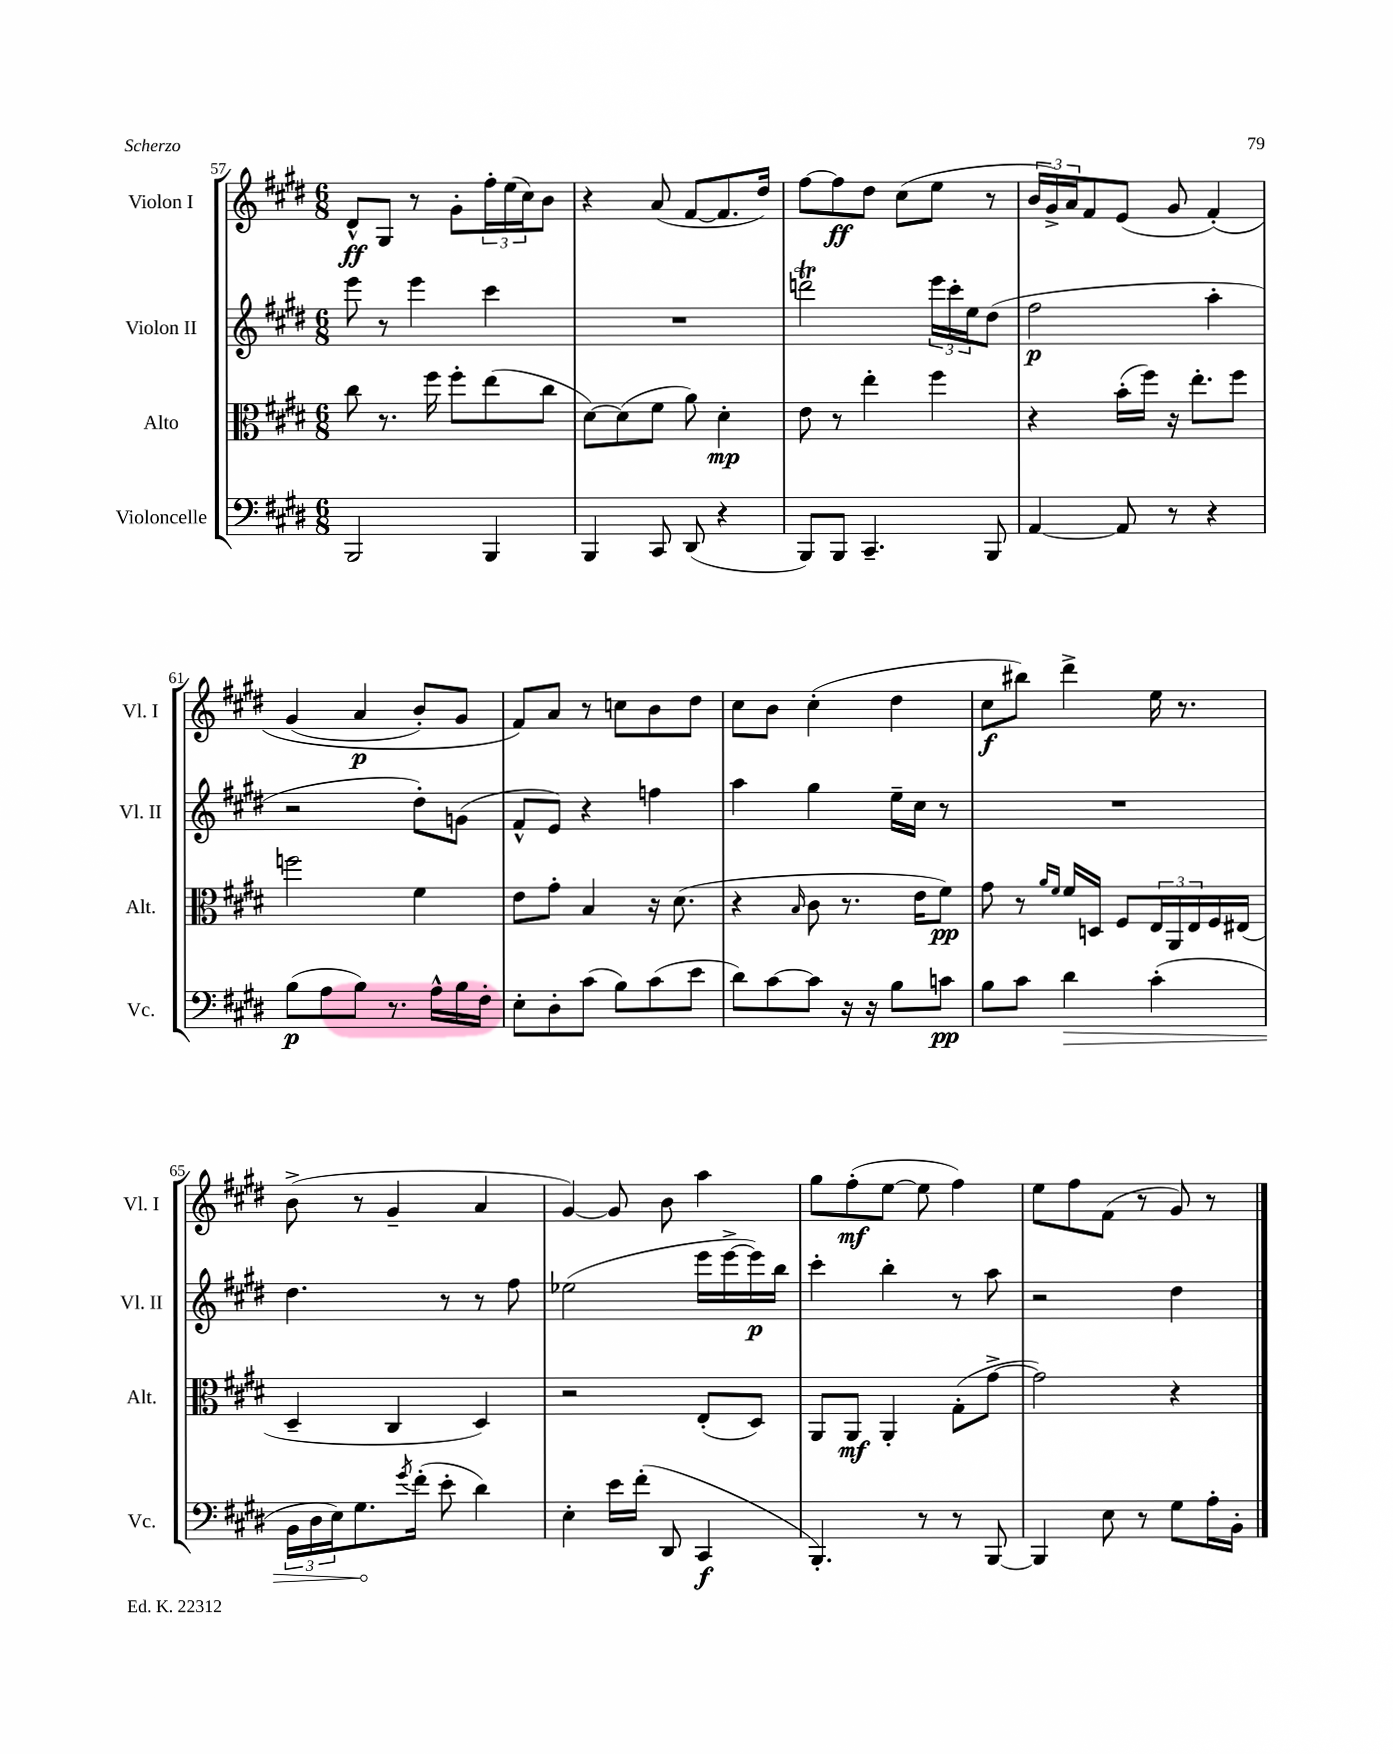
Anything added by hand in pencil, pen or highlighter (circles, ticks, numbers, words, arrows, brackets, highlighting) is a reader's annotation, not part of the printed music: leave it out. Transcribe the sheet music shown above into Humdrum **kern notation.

**kern	**kern	**kern	**kern
*staff4	*staff3	*staff2	*staff1
*clefF4	*clefC3	*clefG2	*clefG2
*k[f#c#g#d#]	*k[f#c#g#d#]	*k[f#c#g#d#]	*k[f#c#g#d#]
*M6/8	*M6/8	*M6/8	*M6/8
2BBB	8cc#	8eee	8d#^^
.	8.r	8r	8G#
.	.	4eee	8r
.	16ff#	.	.
.	8ff#'	.	8g#'
4BBB	(8ee	4ccc#	24ff#'
.	.	.	(24ee
.	.	.	24cc#)
.	8cc#	.	8b
=	=	=	=
4BBB	[8d#)	2.r	4r
.	(8d#]	.	.
8CC#	8f#	.	(8a
(8DD#	8a)	.	[8f#
4r	4d#'	.	8.f#]
.	.	.	16dd#)
=	=	=	=
8BBB)	8e	2ddd	[8ff#
8BBB	8r	.	8ff#]
4.CC#~	4ee'	.	8dd#
.	.	.	(8cc#
.	4ff#	24eee	8ee
.	.	24ccc#'	.
.	.	24ee	.
8BBB	.	(8dd#	8r
=	=	=	=
[4AA	4r	2ff#	24b
.	.	.	24g#^)
.	.	.	24a
.	.	.	8f#
8AA]	(16b'	.	(8e
.	16ff#)	.	.
8r	16r	.	8g#
.	8.ee'	.	.
4r	.	4aa'	&(4f#')
.	8ff#	.	.
=	=	=	=
(8B	2ff	2r	(4g#
8A	.	.	.
8B)	.	.	4a
8.r	.	.	.
.	4f#	8dd#')	8b')
16A^^	.	.	.
16B	.	(8g	8g#
16F#'	.	.	.
=	=	=	=
8E'	8e	8f#^^	8f#&)
8D#'	8g#'	8e)	8a
(8c#	4B	4r	8r
8B)	.	.	8cc
(8c#	16r	4ff	8b
.	(8.d#	.	.
8e	.	.	8dd#
=	=	=	=
8d#)	4r	4aa	8cc#
[8c#	.	.	8b
.	16qqB	.	.
8c#]	8c#	4gg#	(4cc#'
16r	8.r	.	.
16r	.	.	.
8B	.	16ee~	4dd#
.	16e	16cc#	.
8c	8f#)	8r	.
=	=	=	=
8B	8g#	2.r	8cc#
8c#	8r	.	8bb#)
.	16qqa	.	.
.	16qqf#	.	.
4d#	16f#	.	4ddd#^
.	16D	.	.
.	8F#	.	.
(4c#'	24E	.	16ee
.	24AA	.	.
.	.	.	8.r
.	24E	.	.
.	16F#	.	.
.	(16E#	.	.
=	=	=	=
24BB	4D#~	4.dd#	(8b^
24D#	.	.	.
24E)	.	.	.
8.G#	.	.	8r
.	4C#	.	4g#~
8qg#	.	.	.
(16f#'	.	.	.
8e'	.	8r	.
4d#)	4D#)	8r	4a
.	.	8ff#	.
=	=	=	=
4E'	2r	(2ee-	[4g#)
16e	.	.	8g#]
(16f#'	.	.	.
8DD#	.	.	8b
4CC#	(8E'	16eee	4aa
.	.	[16eee^	.
.	8D#)	16eee])	.
.	.	16bb	.
=	=	=	=
4.BBB')	8AA	4ccc#'	8gg#
.	8AA	.	(8ff#'
.	4AA'	4bb'	[8ee
8r	.	.	8ee]
8r	(8G#'	8r	4ff#)
[8BBB	[8g#^	8aa	.
=	=	=	=
4BBB]	2g#])	2r	8ee
.	.	.	8ff#
8E	.	.	(8f#
8r	.	.	8r
8G#	4r	4dd#	8g#)
16A'	.	.	8r
16BB'	.	.	.
==	==	==	==
*-	*-	*-	*-
